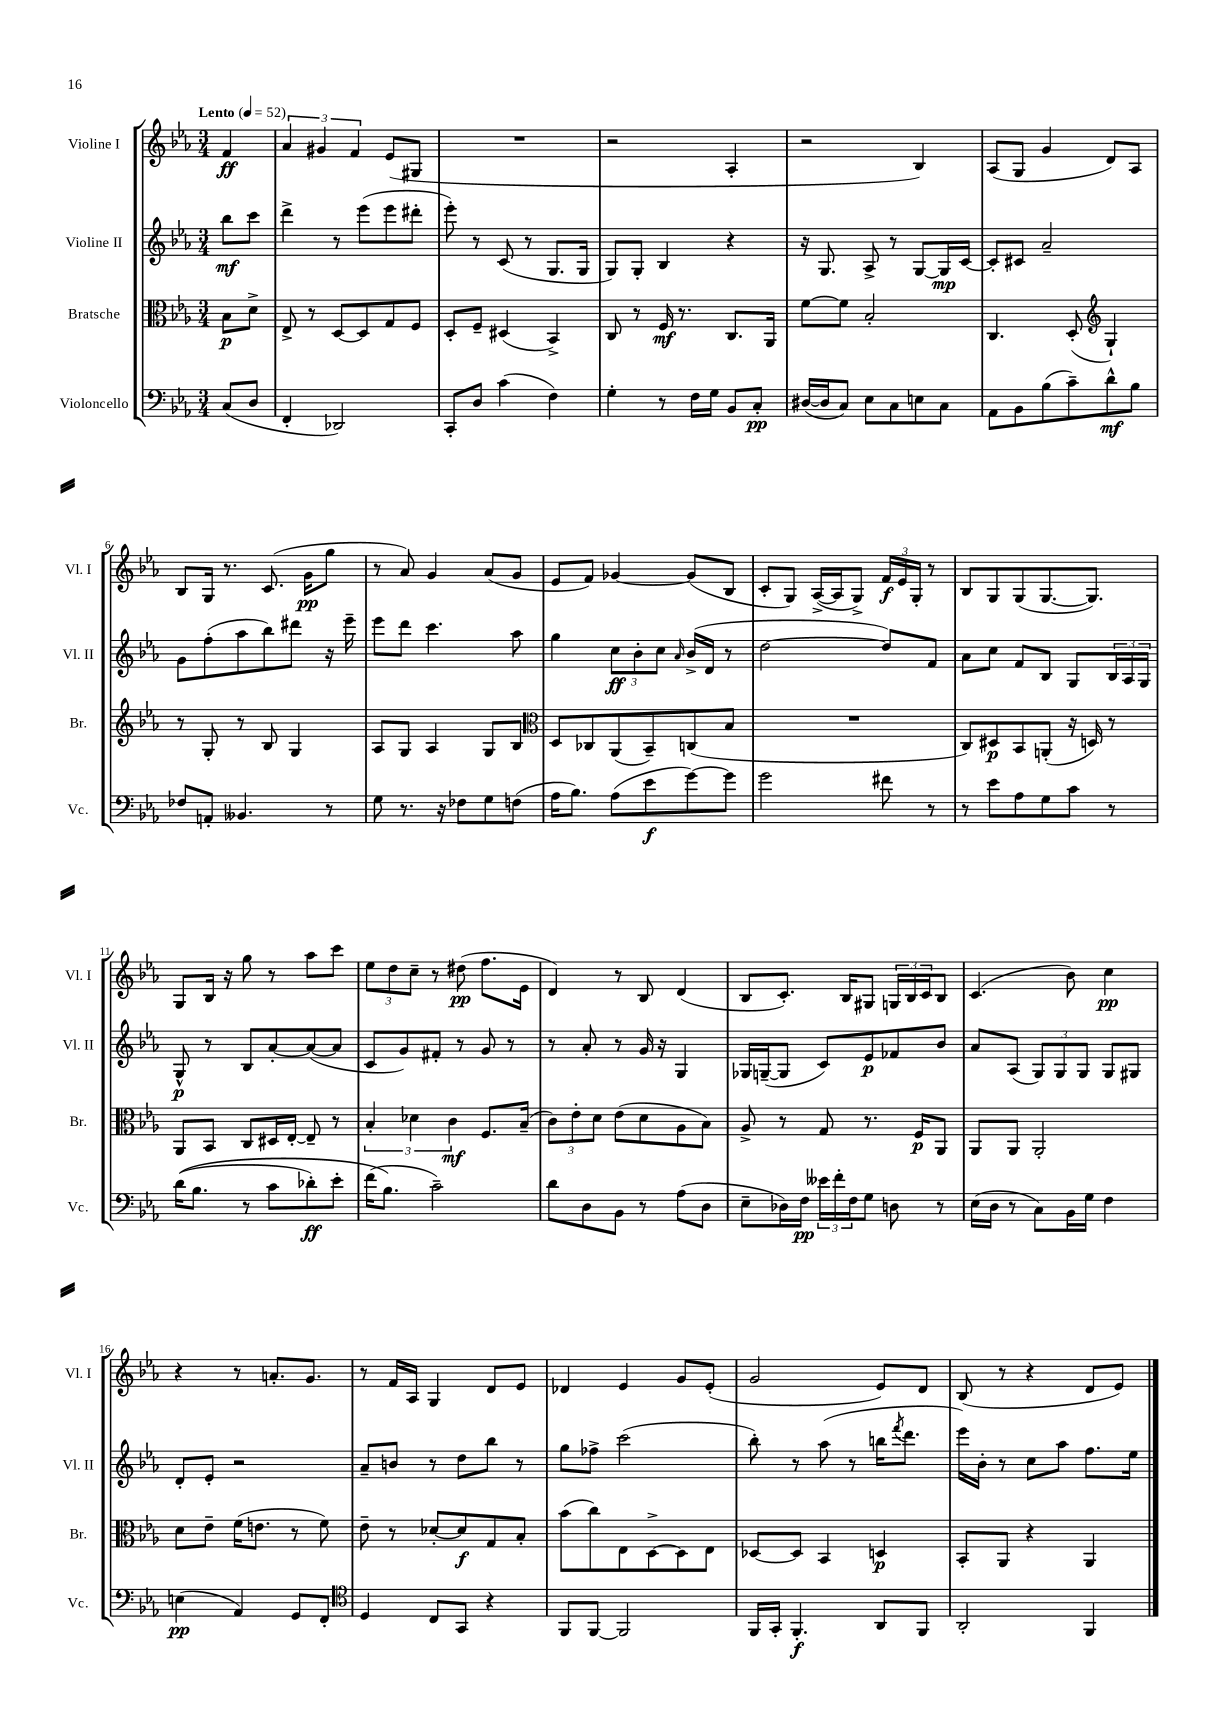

**kern	**dynam	**kern	**dynam	**kern	**dynam	**kern	**dynam
*part4	*part4	*part3	*part3	*part2	*part2	*part1	*part1
*staff4	*staff4	*staff3	*staff3	*staff2	*staff2	*staff1	*staff1
*I"Violoncello	*	*I"Bratsche	*	*I"Violine II	*	*I"Violine I	*
*I'Vc.	*	*I'Br.	*	*I'Vl. II	*	*I'Vl. I	*
*clefF4	*	*clefC3	*	*clefG2	*	*clefG2	*
*k[b-e-a-]	*	*k[b-e-a-]	*	*k[b-e-a-]	*	*k[b-e-a-]	*
*M3/4	*	*M3/4	*	*M3/4	*	*M3/4	*
*MM52	*	*MM52	*	*MM52	*	*MM52	*
=	=	=	=	=	=	=	=
!	!	!	!	!	!	!LO:TX:a:B:t=Lento	!
(8C/L	.	8B-\L	p	8bb-\L	mf	4f/	ff
8D/J	.	8d^\J	.	8ccc\J	.	.	.
=1	=1	=1	=1	=1	=1	=1	=1
4FF'/	.	8E-^/	.	4ddd^\	.	6a-/	.
.	.	8r	.	.	.	.	.
.	.	.	.	.	.	6g#X/	.
2DD-X/)	.	[8D/L	.	8r	.	.	.
.	.	.	.	.	.	6f/	.
.	.	8D/]	.	(8eee-\L	.	.	.
.	.	8G/	.	8eee-\	.	(8e-/L	.
.	.	8F/J	.	8ddd#X'\J	.	8G#X/J	.
=2	=2	=2	=2	=2	=2	=2	=2
8CC'/L	.	8D'/L	.	8eee-'\)	.	2.r	.
8D/J	.	8F~/J	.	8r	.	.	.
(4c\	.	(4D#X/	.	(8c/	.	.	.
.	.	.	.	8r	.	.	.
4F\)	.	4BB-^/)	.	8.G/L	.	.	.
.	.	.	.	16G/Jk	.	.	.
=3	=3	=3	=3	=3	=3	=3	=3
4G'\	.	8C/	.	8G/L)	.	2r	.
.	.	8r	.	8G'/J	.	.	.
8r	.	16F/	mf	4B-/	.	.	.
.	.	8.r	.	.	.	.	.
16F\LL	.	.	.	.	.	.	.
16G\JJ	.	.	.	.	.	.	.
8BB-/L	.	8.C/L	.	4r	.	4A-'/	.
8C'/J	pp	.	.	.	.	.	.
.	.	16AA-/Jk	.	.	.	.	.
=4	=4	=4	=4	=4	=4	=4	=4
([16D#X/LL	.	[8f\L	.	16r	.	2r	.
16D#/J]	.	.	.	8.G/	.	.	.
8C/J)	.	8f\J]	.	.	.	.	.
8E-\L	.	2B-'/	.	8A-^/	.	.	.
8C\	.	.	.	8r	.	.	.
8En\	.	.	.	[8G/L	.	4B-/)	.
8C\J	.	.	.	16G/L]	mp	.	.
.	.	.	.	[16c/JJ	.	.	.
=5	=5	=5	=5	=5	=5	=5	=5
8AA-\L	.	4.C/	.	8c'/L]	.	(8A-/L	.
8BB-\	.	.	.	8c#X/J	.	8G/J	.
(8B-\	.	.	.	2a-~/	.	4g/	.
8c~\)	.	(8D'/	.	.	.	.	.
*	*	*clefG2	*	*	*	*	*
8d^^\	mf	4G`/)	.	.	.	8d/L)	.
8B-\J	.	.	.	.	.	8A-/J	.
!!LO:LB:g=z
=6	=6	=6	=6	=6	=6	=6	=6
8F-X/L	.	8r	.	8g\L	.	8B-/L	.
8AAn'/J	.	8G'/	.	(8ff'\	.	16G/Jk	.
.	.	.	.	.	.	8.r	.
4.BB--X/	.	8r	.	8aa-\	.	.	.
.	.	8B-/	.	8bb-\)	.	(8.c/	.
.	.	4G/	.	8ddd#X\J	.	.	.
.	.	.	.	.	.	16g\KL	pp
8r	.	.	.	16r	.	8gg\J	.
.	.	.	.	16eee-~\	.	.	.
=7	=7	=7	=7	=7	=7	=7	=7
8G\	.	8A-/L	.	8eee-\L	.	8r	.
8.r	.	8G/J	.	8ddd\J	.	8a-/)	.
.	.	4A-/	.	4.ccc\	.	4g/	.
16r	.	.	.	.	.	.	.
8F-X\L	.	.	.	.	.	.	.
8G\	.	8G/L	.	.	.	(8a-/L	.
(8Fn\J	.	8B-/J	.	8aa-\	.	8g/J	.
=8	=8	=8	=8	=8	=8	=8	=8
*	*	*clefC3	*	*	*	*	*
16A-\KL	.	8D/L	.	4gg\	.	8e-/L	.
8.B-\J)	.	.	.	.	.	.	.
.	.	8C-X/	.	.	.	8f/J)	.
(8A-\L	.	(8AA-/	.	12cc\L	ff	[4g-X/	.
.	.	.	.	12b-'\	.	.	.
8e-\	f	8BB-~/)	.	.	.	.	.
.	.	.	.	12cc\J	.	.	.
.	.	.	.	16qqa-/	.	.	.
[8g\)	.	(8Cn/	.	(16b-^/LL	.	(8g-/L]	.
.	.	.	.	16d/JJ	.	.	.
8g\J]	.	8B-/J	.	8r	.	8B-/J	.
=9	=9	=9	=9	=9	=9	=9	=9
2g\	.	2.r	.	[2dd\	.	8c'/L	.
.	.	.	.	.	.	8G/J)	.
.	.	.	.	.	.	([16A-^/LL	.
.	.	.	.	.	.	16A-/J]	.
.	.	.	.	.	.	8G^/J)	.
8f#X\	.	.	.	8dd/L])	.	24f/LL	f
.	.	.	.	.	.	24e-/	.
.	.	.	.	.	.	24G'/JJ	.
8r	.	.	.	8f/J	.	8r	.
=10	=10	=10	=10	=10	=10	=10	=10
8r	.	8C/L)	.	8a-\L	.	8B-/L	.
8e-\L	.	8D#X/	p	8cc\J	.	8G/	.
8A-\	.	8BB-/	.	8f/L	.	(8G/	.
8G\	.	(8AAn'/J	.	8B-/J	.	[8.G/	.
8c\J	.	16r	.	8G/L	.	.	.
.	.	16Dn/)	.	.	.	8.G/J])	.
8r	.	8r	.	24B-/L	.	.	.
.	.	.	.	24A-/	.	.	.
.	.	.	.	24G/JJ	.	.	.
!!LO:LB:g=z
=11	=11	=11	=11	=11	=11	=11	=11
((16d\KL	.	8AA-/L	.	8G^^/	p	8G/L	.
8.B-\J	.	.	.	.	.	.	.
.	.	8BB-/J	.	8r	.	16B-/Jk	.
.	.	.	.	.	.	16r	.
8r	.	8C/L	.	8B-/L	.	8gg\	.
8c\L	.	16D#X/L	.	[8a-'/	.	8r	.
.	.	[16E-'/JJ	.	.	.	.	.
8d-X'\)	ff	8E-~/]	.	(8a-/_	.	8aa-\L	.
8e-'\J	.	8r	.	8a-/J]	.	8ccc\J	.
=12	=12	=12	=12	=12	=12	=12	=12
(16f\KL	.	6B-'/	.	8c/L	.	12ee-\L	.
8.B-\J)	.	.	.	.	.	.	.
.	.	.	.	.	.	12dd\	.
.	.	.	.	8g/)	.	.	.
.	.	6d-X\	.	.	.	12cc~\J	.
2c~\)	.	.	.	8f#X'/J	.	8r	.
.	.	6c\	mf	.	.	.	.
.	.	.	.	8r	.	(8dd#X\	pp
.	.	8.F/L	.	8g/	.	8.ff\L	.
.	.	.	.	8r	.	.	.
.	.	(16B-~/Jk	.	.	.	16e-\Jk	.
=13	=13	=13	=13	=13	=13	=13	=13
8d\L	.	12c\L)	.	8r	.	4d/)	.
.	.	12e-'\	.	.	.	.	.
8D\	.	.	.	8a-'/	.	.	.
.	.	12d\J	.	.	.	.	.
8BB-\J	.	(8e-\L	.	8r	.	8r	.
8r	.	8d\	.	16g/	.	8B-/	.
.	.	.	.	16r	.	.	.
(8A-\L	.	8A-\	.	4G/	.	(4d/	.
8D\J	.	8B-\J)	.	.	.	.	.
=14	=14	=14	=14	=14	=14	=14	=14
8E-~\L	.	8A-^/	.	16G-X/LL	.	8B-/L	.
.	.	.	.	([16Gn~/J	.	.	.
16D-X\L)	.	8r	.	8G/J]	.	8.c'/J)	.
16F\JJ	pp	.	.	.	.	.	.
24e--X\LL	.	8G/	.	8c/L)	.	.	.
24f'\	.	.	.	.	.	.	.
.	.	.	.	.	.	16B-/KL	.
24F\J	.	.	.	.	.	.	.
8G\J	.	8.r	.	8e-/	p	8G#X/J	.
8Dn\	.	.	.	8f-X/	.	24Gn/LL	.
.	.	.	.	.	.	24B-/	.
.	.	16F/KL	p	.	.	.	.
.	.	.	.	.	.	24c/J	.
8r	.	8AA-/J	.	8b-/J	.	8B-/J	.
=15	=15	=15	=15	=15	=15	=15	=15
(16E-\LL	.	8AA-/L	.	8a-/L	.	(4.c/	.
16D\JJ	.	.	.	.	.	.	.
8r	.	8AA-/J	.	(8A-/J	.	.	.
8C\L)	.	2AA-'/	.	12G/L)	.	.	.
.	.	.	.	12G/	.	.	.
16BB-\L	.	.	.	.	.	8b-\)	.
.	.	.	.	12G/J	.	.	.
16G\JJ	.	.	.	.	.	.	.
4F\	.	.	.	8G/L	.	4cc\	pp
.	.	.	.	8G#X/J	.	.	.
!!LO:LB:g=z
=16	=16	=16	=16	=16	=16	=16	=16
(4En\	pp	8d\L	.	8d'/L	.	4r	.
.	.	8e-~\J	.	8e-'/J	.	.	.
4AA-/)	.	(16f\KL	.	2r	.	8r	.
.	.	8.en\J	.	.	.	.	.
.	.	.	.	.	.	8.an'/L	.
8GG/L	.	8r	.	.	.	.	.
.	.	.	.	.	.	8.g/J	.
8FF'/J	.	8f\)	.	.	.	.	.
=17	=17	=17	=17	=17	=17	=17	=17
*clefC4	*	*	*	*	*	*	*
4D/	.	8e-~\	.	8a-~/L	.	8r	.
.	.	8r	.	8bn/J	.	16f/LL	.
.	.	.	.	.	.	16A-/JJ	.
8C/L	.	[8d-X'/L	.	8r	.	4G/	.
8GG/J	.	8d-/]	f	8dd\L	.	.	.
4r	.	8G/	.	8bb-\J	.	8d/L	.
.	.	8B-'/J	.	8r	.	8e-/J	.
=18	=18	=18	=18	=18	=18	=18	=18
8FF/L	.	(8b-\L	.	8gg\L	.	4d-X/	.
[8FF/J	.	8cc\)	.	8ff-X^\J	.	.	.
2FF/]	.	8E-\	.	(2ccc\	.	4e-/	.
.	.	[8D^\	.	.	.	.	.
.	.	8D\]	.	.	.	8g/L	.
.	.	8E-\J	.	.	.	(8e-'/J	.
=19	=19	=19	=19	=19	=19	=19	=19
16FF/LL	.	[8D-X/L	.	8bb-'\)	.	2g/	.
16GG'/JJ	.	.	.	.	.	.	.
4.FF'/	f	8D-/J]	.	8r	.	.	.
.	.	4BB-/	.	(8aa-\	.	.	.
.	.	.	.	8r	.	.	.
8AA-/L	.	4Dn/	p	16bbn\KL	.	8e-/L)	.
.	.	.	.	8qfff/	.	.	.
.	.	.	.	8.ddd\J	.	.	.
8FF/J	.	.	.	.	.	8d/J	.
=20	=20	=20	=20	=20	=20	=20	=20
2AA-'/	.	8BB-'/L	.	16eee-\LL)	.	(8B-/	.
.	.	.	.	16b-'\JJ	.	.	.
.	.	8AA-/J	.	8r	.	8r	.
.	.	4r	.	8cc\L	.	4r	.
.	.	.	.	8aa-\J	.	.	.
4FF/	.	4AA-/	.	8.ff\L	.	8d/L	.
.	.	.	.	.	.	8e-/J)	.
.	.	.	.	16ee-\Jk	.	.	.
==	==	==	==	==	==	==	==
*-	*-	*-	*-	*-	*-	*-	*-
